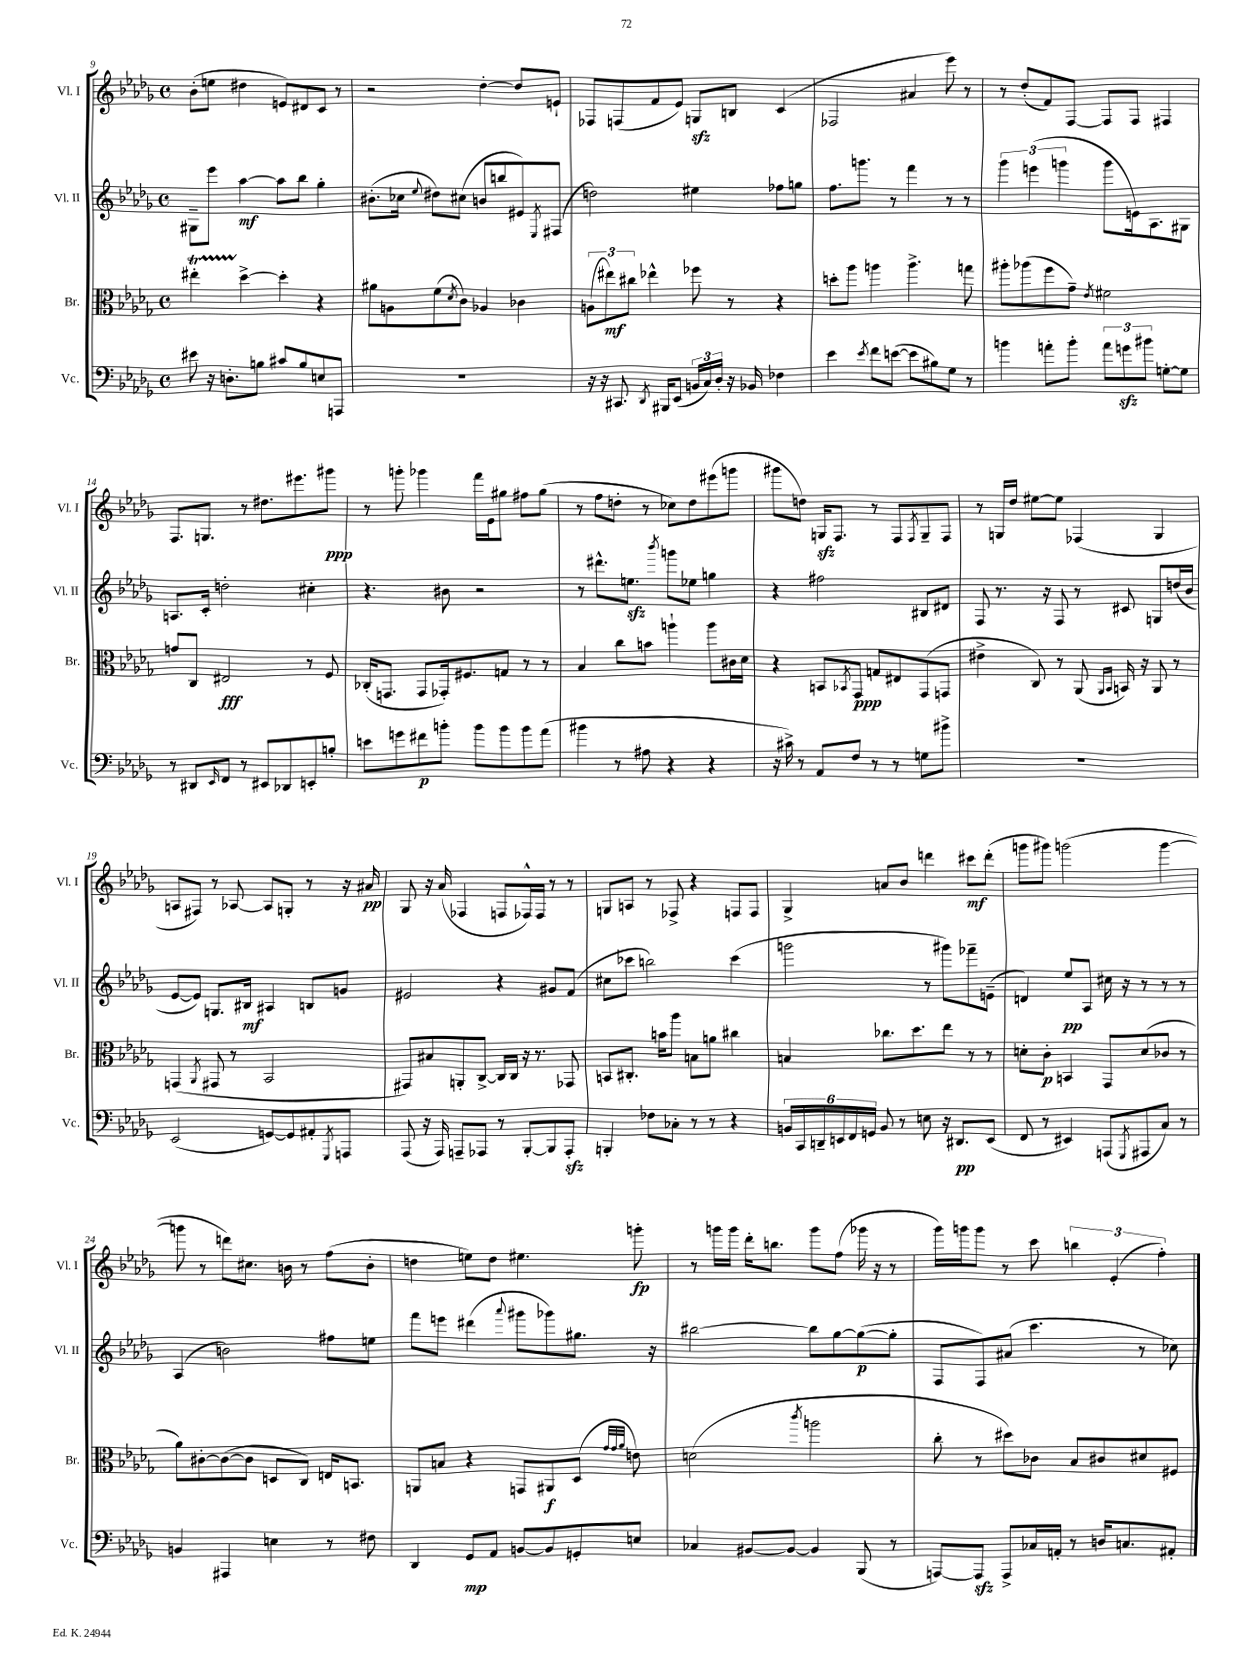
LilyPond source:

<<
\new StaffGroup <<
\new Staff = "s0" \with { instrumentName = "Vl. I" shortInstrumentName = "Vl. I" } {
    \clef treble \key des \major \defaultTimeSignature \time 4/4
    bes'8-.( e''8 dis''4 e'8) dis'8 c'8 r8 |
    r2 des''4~-. des''8 e'8-! |
    fes8 f8( f'8 ees'8) g8\sfz b8 c'4( |
    fes2 ais'4 ees'''8) r8 |
    r8 des''8-.( f'8) f8~ f8 f8 fis4 |
    f8. g8. r8 dis''8. eis'''8. gis'''8\ppp |
    r8 g'''8-. ges'''4 f'''16 ees'16 gis''8 fis''8 gis''8( |
    r8 f''8 d''8-. r8 ces''8) d''8 eis'''8( g'''8 |
    gis'''8 d''8) g16\sfz f8. r8 f8 \acciaccatura { f8 } g8-- f8 |
    r8 g16 des''16 eis''8~ eis''8 fes4( g4 |
    a8 fis8) r8 aes8~ aes8 g8-. r8 r16 ais'16\pp |
    ges8 r16 aes'16( fes4 f8 fes16-^) fes16 r8 r8 |
    g8 a8 r8 fes8-> r4 f8 f8 |
    ges4-> a'8 bes'8 d'''4 cis'''8\mf d'''8-.( |
    g'''8 gis'''8) g'''2( g'''4~ |
    g'''8 r8 d'''8) cis''8. b'16 r8 f''8( b'8-. |
    d''4 e''8) d''8 eis''4. g'''8-.\fp |
    r8 g'''16 g'''16 des'''16-. b''8. g'''8 f''8( ges'''16 r16 r8 |
    ges'''16) g'''16 g'''8 r8 c'''8 \tuplet 3/2 { b''4 ees'4-.( f''4-.) } \bar "|." |
}
\new Staff = "s1" \with { instrumentName = "Vl. II" shortInstrumentName = "Vl. II" } {
    \clef treble \key des \major \defaultTimeSignature \time 4/4
    gis8-- ees'''8 aes''4~\mf aes''8 bes''8 ges''4-. |
    bis'8.-.( ces''16 \appoggiatura { ees''8 } dis''8) cis''8( b'8 b''8 eis'8) \acciaccatura { ees8 } fis8( |
    d''2) eis''4 fes''8 g''8 |
    f''8. g'''8. r8 f'''4 r8 r8 |
    \tuplet 3/2 { ges'''4 e'''4( g'''4 } g'''8 e'16) aes8. gis8 |
    a8. c'16-. d''2-. cis''4-. |
    r4. bis'8 r2 |
    r8 dis'''8.-^ e''8.\sfz \acciaccatura { bes'''8 } g'''8 ees''8 g''4 |
    r4 fis''2 bis8 dis'8 |
    f8 r8. r16 f8 r8 cis'8 g8 d''16( bes'16 |
    ees'8~ ees'8) g8. bis16\mf ais4 b8 g'8 |
    eis'2 r4 gis'8 f'8( |
    cis''8 ces'''8 b''2) ces'''4( |
    g'''2 r8 gis'''8) fes'''8-- e'8--( |
    d'4) ees''8\pp aes8 cis''16 r16 r8 r8 r8 |
    aes4( b'2) fis''8 e''8 |
    f'''8 e'''8 dis'''4( \appoggiatura { aes'''8 } gis'''8 ges'''8) gis''8. r16 |
    bis''2~ bis''8 ges''8~ ges''8~\p( ges''8-. |
    f8 f8) ais'8( c'''4. r8 ces''8) \bar "|." |
}
\new Staff = "s2" \with { instrumentName = "Br." shortInstrumentName = "Br." } {
    \clef alto \key des \major \defaultTimeSignature \time 4/4
    eis''4-.\startTrillSpan des''4~->\stopTrillSpan des''4-. r4 |
    ais'8 a8 f'8( \acciaccatura { des'8 } c'8) aes4 ces'4 |
    \tuplet 3/2 { a8( eis''8\mf) cis''8 } ees''4-^ fes''8 r8 r4 |
    d''8-. aes''8 a''4 a''4.-> g''8 |
    ais''8-. aes''8( f''8 ges'8--) \acciaccatura { ees'8 } fis'2 |
    g'8 c8 eis2\fff r8 f8 |
    ces16-.( g,8. g,8 ges,16-.) fis8. g8 r8 r8 |
    bes4 c''8 b'8 a''4-! a''8 cis'16 des'16 |
    r4 b,8 \acciaccatura { bes,8 } ges,8\ppp g8 eis8 ges,8( g,8 |
    eis'4-> c8) r8 aes,8( \grace { aes,16 bes,16 } b,16) r16 aes,8 r8 |
    g,4( \acciaccatura { aes,8 } gis,8 r8 bes,2 |
    gis,8) bis8 a,8-. c8~-> c16 c16 r16 r8. ges,8 |
    b,8 cis8.-. b'16 aes''8 b8 a'8 cis''4 |
    b4 ces''8. des''8. ees''8 r8 r8 |
    d'8-. c'8-.\p b,4 ges,8 d'8( ces'8 r8 |
    aes'8) cis'8~-. cis'8~( cis'8 d8 c8) e16 b,8. |
    a,8 b8 r4 g,8 ais,8\f des8( \grace { ges'32 ges'32 aes'32 } e'8) |
    d'2( \acciaccatura { c'''8 } a''2 |
    c''8-. r8 dis''8) ces'8 bes8 cis'8 dis'8 fis8 \bar "|." |
}
\new Staff = "s3" \with { instrumentName = "Vc." shortInstrumentName = "Vc." } {
    \clef bass \key des \major \defaultTimeSignature \time 4/4
    eis'8 r16 d8.-. b8 cis'8 b8 e8 a,,8 |
    R1 |
    r16 r16 cis,8. \acciaccatura { des,8 } bis,,16 ees,8( \tuplet 3/2 { b,16 c16) des16-. } r16 bes,16 fes4 |
    ees'4 \acciaccatura { ees'8 } f'8 e'8~( e'8 bis8) ges8 r8 |
    b'4 a'8-. b'8-. \tuplet 3/2 { a'8 g'8\sfz bis'8 } g8~-. g8 |
    r8 dis,8 \grace { ees,16 } f,8 r8 eis,8 des,8 e,8-. b8-. |
    e'8 g'8 fis'8\p b'8-. b'8 b'8 b'8 aes'8( |
    bis'4 r8 ais8 r4 r4 |
    r16 cis'16->) r8 aes,8 f8 r8 r8 g8 bis'8-> |
    R1 |
    ees,2( g,8~) g,8 ais,8-. \acciaccatura { ges,,8 } a,,8 |
    aes,,8( r16 aes,,16) a,,8-- aes,,8 r8 bes,,8~-. bes,,8 aes,,8-.\sfz |
    b,,4-. fes8 ces8-. r8 r8 r4 |
    \tuplet 6/4 { b,16 c,16 d,16-- e,16 f,16 g,16 } b,8 r8 e8 r16 dis,8.\pp e,8( |
    f,8 r8 eis,4) a,,8( \acciaccatura { ges,,8 } ais,,8 c8) r8 |
    b,4 ais,,4 e4 r8 fis8 |
    des,4 ges,8\mp aes,8 b,8~ b,8 g,8-. e8 |
    ces4 bis,8~ bis,8~ bis,4 bes,,8( r8 |
    a,,8~) a,,8\sfz a,,8-> ces16 a,16-. r8 d16 c8. ais,8-. \bar "|." |
}
>>
>>
\layout { \context { \Score currentBarNumber = #9 } }
